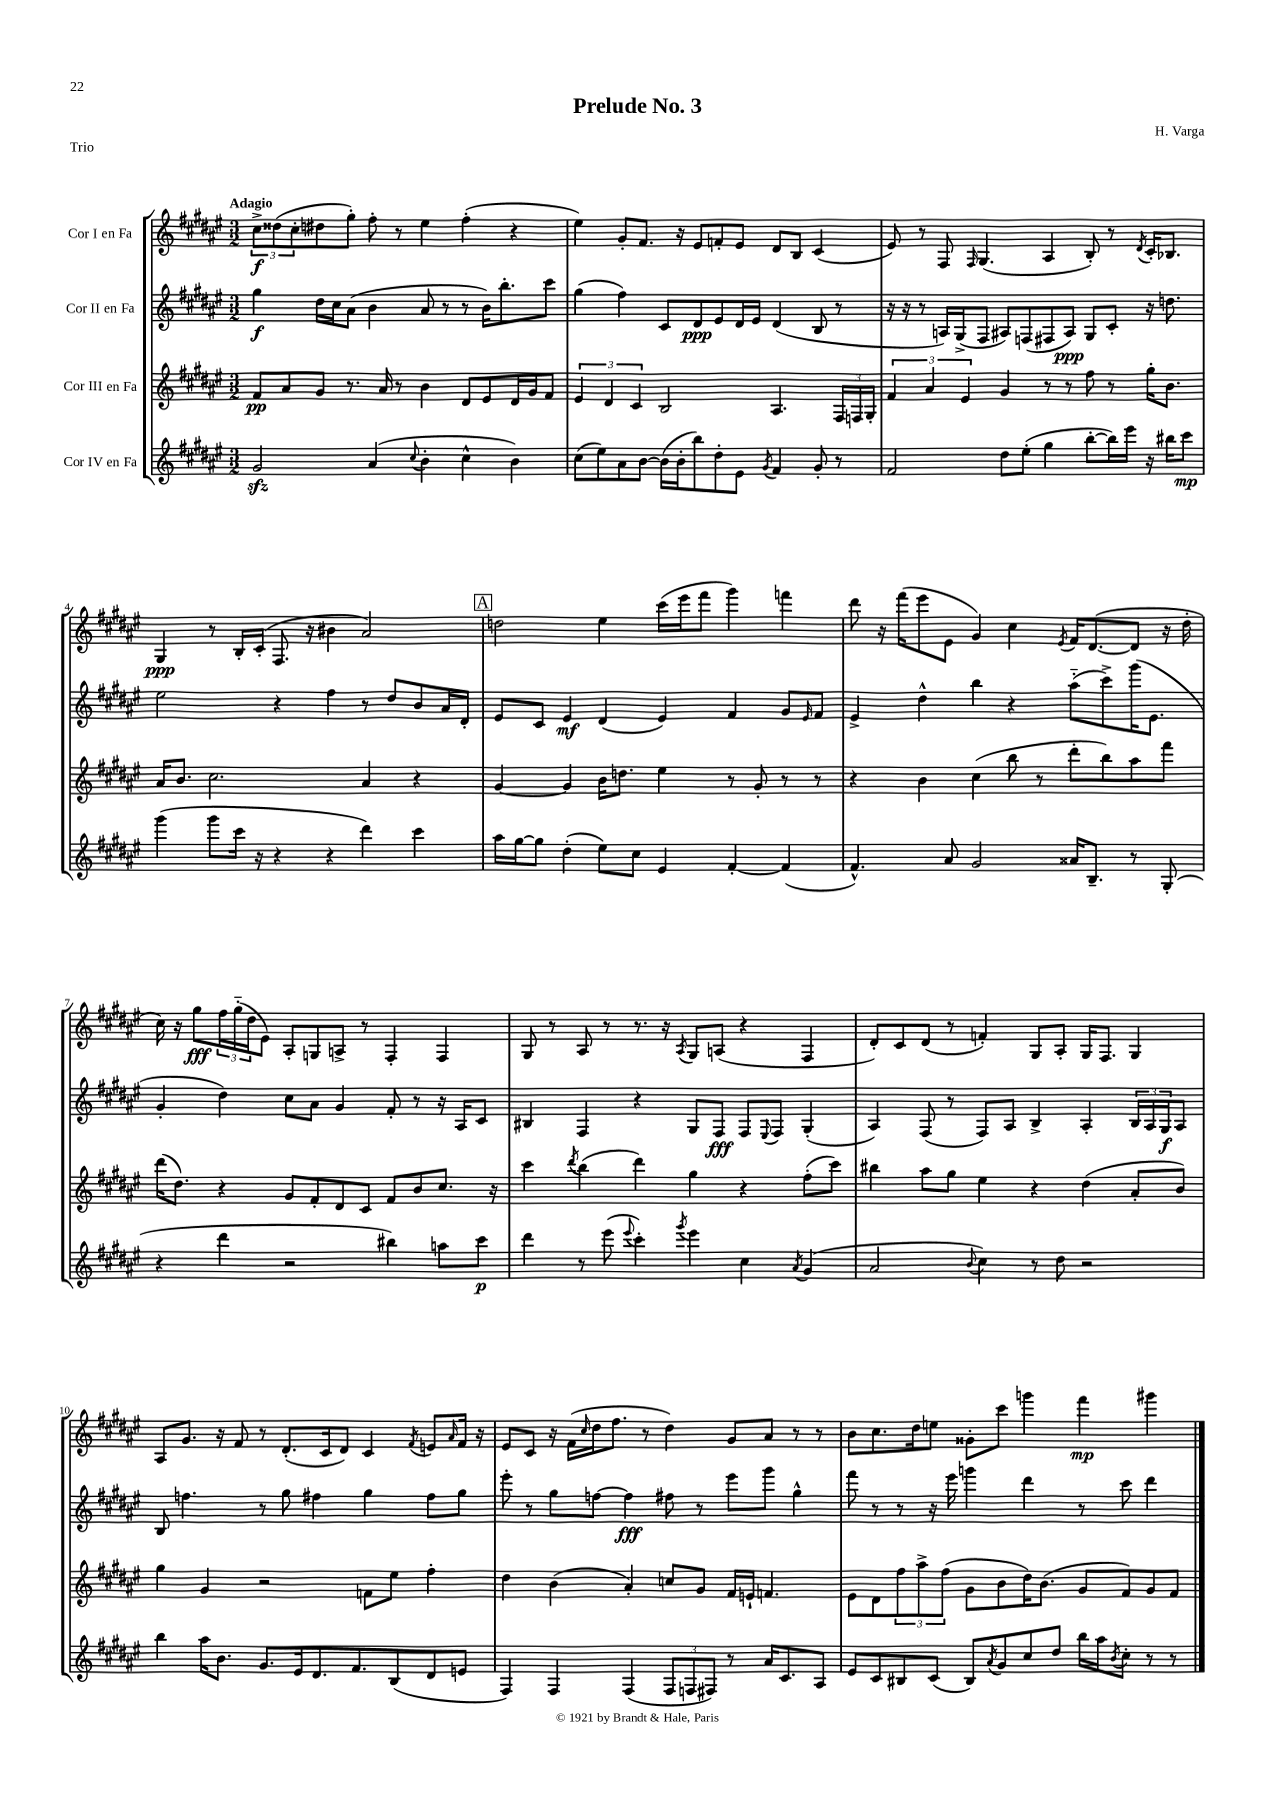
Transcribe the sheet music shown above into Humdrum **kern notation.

**kern	**dynam	**kern	**dynam	**kern	**dynam	**kern	**dynam
*part4	*part4	*part3	*part3	*part2	*part2	*part1	*part1
*staff4	*staff4	*staff3	*staff3	*staff2	*staff2	*staff1	*staff1
*I"Cor IV en Fa	*	*I"Cor III en Fa	*	*I"Cor II en Fa	*	*I"Cor I en Fa	*
*clefG2	*	*clefG2	*	*clefG2	*	*clefG2	*
*k[f#c#g#d#a#e#]	*	*k[f#c#g#d#a#e#]	*	*k[f#c#g#d#a#e#]	*	*k[f#c#g#d#a#e#]	*
*M3/2	*	*M3/2	*	*M3/2	*	*M3/2	*
=1	=1	=1	=1	=1	=1	=1	=1
!	!	!	!	!	!	!LO:TX:a:B:t=Adagio	!
2g#zz/	.	8f#/L	pp	4gg#\	f	12cc#^\L	f
.	.	.	.	.	.	(12dd##X\	.
.	.	8a#/	.	.	.	.	.
.	.	.	.	.	.	12cc#'\	.
.	.	8g#/J	.	16dd#\LL	.	8dd#X\	.
.	.	.	.	16cc#\J	.	.	.
.	.	8.r	.	(8a#\J	.	8gg#'\J)	.
(4a#/	.	.	.	4b\	.	8ff#'\	.
.	.	16a#/	.	.	.	.	.
.	.	8r	.	.	.	8r	.
8qqcc#/	.	.	.	.	.	.	.
4b'\	.	4b\	.	8a#/	.	4ee#\	.
.	.	.	.	8r	.	.	.
4cc#^^\	.	8d#/L	.	8r	.	(4ff#'\	.
.	.	8e#/	.	16b\KL)	.	.	.
.	.	.	.	8.bb'\	.	.	.
4b\)	.	16d#/L	.	.	.	4r	.
.	.	16g#/J	.	.	.	.	.
.	.	8f#/J	.	8ccc#\J	.	.	.
=2	=2	=2	=2	=2	=2	=2	=2
(8cc#\L	.	6e#/	.	(4gg#\	.	4ee#\)	.
8ee#\)	.	.	.	.	.	.	.
.	.	6d#/	.	.	.	.	.
8a#\	.	.	.	4ff#\)	.	8g#'/L	.
.	.	6c#/	.	.	.	.	.
[8b\J	.	.	.	.	.	8.f#/J	.
(16b\LL]	.	2B/	.	8c#/L	.	.	.
16b'\J	.	.	.	.	.	16r	.
8bb\)	.	.	.	8d#/	ppp	8e#/L	.
8dd#'\	.	.	.	8e#/	.	8fn'/	.
8e#\J	.	.	.	16d#/L	.	8e#/J	.
.	.	.	.	16e#/JJ	.	.	.
8qg#/	.	.	.	.	.	.	.
4f#/	.	4.A#/	.	(4d#/	.	8d#/L	.
.	.	.	.	.	.	8B/J	.
8g#'/	.	.	.	8B/	.	(4c#/	.
8r	.	24F#/LL	.	8r	.	.	.
.	.	24Fn/	.	.	.	.	.
.	.	24G#'/JJ	.	.	.	.	.
=3	=3	=3	=3	=3	=3	=3	=3
2f#/	.	6f#/	.	16r	.	8e#/)	.
.	.	.	.	16r	.	.	.
.	.	.	.	8r	.	8r	.
.	.	6a#/	.	.	.	.	.
.	.	.	.	16An/LL)	.	8F#/	.
.	.	.	.	(16G#^/J	.	.	.
.	.	6e#/	.	.	.	.	.
.	.	.	.	.	.	16qqF#/	.
.	.	.	.	8F#/J	.	(4.G#/	.
8dd#\L	.	4g#/	.	8A#X/L)	.	.	.
(8ee#'\J	.	.	.	(8Fn/	.	.	.
4gg#\	.	8r	.	8F#X/	.	4A#/	.
.	.	8r	.	8A#/J)	ppp	.	.
[8bb'\L	.	8ff#\	.	8G#/L	.	8B'/)	.
16bb\L])	.	8r	.	8c#'/J	.	8r	.
16eee#\JJ	.	.	.	.	.	.	.
.	.	.	.	.	.	8qd#/	.
16r	.	16gg#'\KL	.	16r	.	16c#'/KL	.
16bb#X\KL	.	8.b\J	.	8.ddn\	.	8.B-X/J	.
8ccc#\J	mp	.	.	.	.	.	.
!!LO:LB:g=z
=4	=4	=4	=4	=4	=4	=4	=4
(4ggg#\	.	16a#/KL	.	2ee#\	.	4G#/	ppp
.	.	8.b/J	.	.	.	.	.
8ggg#\L	.	2.cc#\	.	.	.	8r	.
16ccc#\Jk	.	.	.	.	.	16B'/LL	.
16r	.	.	.	.	.	(16c#'/JJ	.
4r	.	.	.	4r	.	8.F#/	.
.	.	.	.	.	.	16r	.
4r	.	.	.	4ff#\	.	4b#X\	.
4ddd#\)	.	4a#/	.	8r	.	2a#/)	.
.	.	.	.	8dd#/L	.	.	.
4ccc#\	.	4r	.	8b/	.	.	.
.	.	.	.	16a#/L	.	.	.
.	.	.	.	16d#'/JJ	.	.	.
!!LO:REH:place=s1:t=A
=5	=5	=5	=5	=5	=5	=5	=5
16aa#\LL	.	[4g#/	.	8e#/L	.	2ddn\	.
[16gg#\J	.	.	.	.	.	.	.
8gg#\J]	.	.	.	8c#/J	.	.	.
(4dd#'\	.	4g#/]	.	4e#/	mf	.	.
8ee#\L)	.	16b\KL	.	(4d#/	.	4ee#\	.
.	.	8.ddn\J	.	.	.	.	.
8cc#\J	.	.	.	.	.	.	.
4e#/	.	4ee#\	.	4e#/)	.	(16ccc#\LL	.
.	.	.	.	.	.	16eee#\J	.
.	.	.	.	.	.	8fff#\J	.
[4f#'/	.	8r	.	4f#/	.	4ggg#\)	.
.	.	8g#'/	.	.	.	.	.
(4f#/]	.	8r	.	8g#/L	.	4fffn\	.
.	.	.	.	16qqe#/	.	.	.
.	.	8r	.	8f#/J	.	.	.
=6	=6	=6	=6	=6	=6	=6	=6
4.f#^^/)	.	4r	.	4e#^/	.	8ddd#\	.
.	.	.	.	.	.	16r	.
.	.	.	.	.	.	(16fff#\KL	.
.	.	4b\	.	4dd#^^\	.	8eee#\	.
8a#/	.	.	.	.	.	8e#\J	.
2g#/	.	(4cc#\	.	4bb\	.	4g#/)	.
.	.	8bb\	.	4r	.	4cc#\	.
.	.	8r	.	.	.	.	.
.	.	.	.	.	.	8qe#/	.
16a##X/KL	.	8ddd#'\L	.	(8aa#\L	.	16f#/KL	.
8.B~/J	.	.	.	.	.	([8.d#/	.
.	.	8bb\)	.	8ccc#^\)	.	.	.
8r	.	8aa#\	.	(16ggg#\K	.	8d#/J]	.
.	.	.	.	8.e#\J	.	.	.
(8G#'/	.	8fff#\J	.	.	.	16r	.
.	.	.	.	.	.	16dd#'\	.
!!LO:LB:g=z
=7	=7	=7	=7	=7	=7	=7	=7
4r	.	(16ddd#\KL	.	4g#'/	.	16cc#\)	.
.	.	8.dd#\J)	.	.	.	16r	.
.	.	.	.	.	.	8gg#\L	fff
4ddd#\	.	4r	.	4dd#\)	.	24ff#\L	.
.	.	.	.	.	.	(24gg#\	.
.	.	.	.	.	.	24dd#\J	.
.	.	.	.	.	.	8e#\J)	.
2r	.	8g#/L	.	8cc#\L	.	8A#'/L	.
.	.	8f#'/	.	8a#\J	.	8Gn/	.
.	.	8d#/	.	4g#/	.	8An^/J	.
.	.	8c#/J	.	.	.	8r	.
4bb#X\)	.	8f#/L	.	8f#'/	.	4F#'/	.
.	.	8b/	.	8r	.	.	.
8aan\L	.	8.cc#/J	.	16r	.	4F#/	.
.	.	.	.	16A#/KL	.	.	.
8ccc#\J	p	.	.	8c#/J	.	.	.
.	.	16r	.	.	.	.	.
=8	=8	=8	=8	=8	=8	=8	=8
4ddd#\	.	4ccc#\	.	4B#X/	.	8G#/	.
.	.	.	.	.	.	8r	.
.	.	8qddd#/	.	.	.	.	.
8r	.	(4bb\	.	4F#/	.	8A#/	.
(8eee#\	.	.	.	.	.	8r	.
8qqeee#/	.	.	.	.	.	.	.
4ccc#'\)	.	4ddd#\)	.	4r	.	8.r	.
.	.	.	.	.	.	16r	.
8qggg#/	.	.	.	.	.	8qA#/	.
4eee#\	.	4gg#\	.	8G#/L	.	8G#/L	.
.	.	.	.	8F#/J	fff	(8An/J	.
4cc#\	.	4r	.	8F#/L	.	4r	.
.	.	.	.	8qqE#/	.	.	.
.	.	.	.	8F#/J	.	.	.
8qa#/	.	.	.	.	.	.	.
(4g#/	.	(8ff#'\L	.	(4G#'/	.	4F#/	.
.	.	8ccc#\J)	.	.	.	.	.
=9	=9	=9	=9	=9	=9	=9	=9
2a#/	.	4bb#X\	.	4A#/)	.	8d#'/L)	.
.	.	.	.	.	.	8c#/	.
.	.	8aa#\L	.	(8F#/	.	(8d#/J	.
.	.	8gg#\J	.	8r	.	8r	.
8qqb/	.	.	.	.	.	.	.
4cc#\)	.	4ee#\	.	8F#/L)	.	4fn'/)	.
.	.	.	.	8A#/J	.	.	.
8r	.	4r	.	4B^/	.	8G#/L	.
8dd#\	.	.	.	.	.	8A#'/J	.
2r	.	(4dd#\	.	4A#'/	.	16G#/KL	.
.	.	.	.	.	.	8.F#/J	.
.	.	8a#'/L	.	24B/LL	.	4G#/	.
.	.	.	.	24A#/	.	.	.
.	.	.	.	24G#/J	f	.	.
.	.	8b/J)	.	8A#/J	.	.	.
!!LO:LB:g=z
=10	=10	=10	=10	=10	=10	=10	=10
4bb\	.	4gg#\	.	8B/	.	8A#/L	.
.	.	.	.	4.ffn\	.	8.g#/J	.
16aa#\KL	.	4g#/	.	.	.	.	.
8.b\J	.	.	.	.	.	16r	.
.	.	.	.	.	.	8f#/	.
8.g#/L	.	2r	.	8r	.	8r	.
.	.	.	.	8gg#\	.	(8.d#'/L	.
16e#/k	.	.	.	.	.	.	.
8.d#/	.	.	.	4ff#X\	.	.	.
.	.	.	.	.	.	16c#/k	.
.	.	.	.	.	.	8d#/J)	.
8.f#/	.	.	.	.	.	.	.
.	.	8fn\L	.	4gg#\	.	4c#/	.
(8B/	.	8ee#\J	.	.	.	.	.
.	.	.	.	.	.	8qf#/	.
8d#/	.	4ff#'\	.	8ff#\L	.	8en/L	.
.	.	.	.	.	.	16qqa#/	.
8en/J	.	.	.	8gg#\J	.	16f#/Jk	.
.	.	.	.	.	.	16r	.
=11	=11	=11	=11	=11	=11	=11	=11
4F#/)	.	4dd#\	.	8eee#'\	.	8e#/L	.
.	.	.	.	8r	.	8c#/J	.
4F#/	.	(4b\	.	8gg#\L	.	16r	.
.	.	.	.	.	.	(16f#\LL	.
.	.	.	.	.	.	16qqcc#/	.
.	.	.	.	[8ffn\J	.	16dd#\J	.
.	.	.	.	.	.	8.ff#\J	.
(4F#/	.	4a#'/)	.	4ff\]	fff	.	.
.	.	.	.	.	.	8r	.
12F#/L	.	8ccn/L	.	8ff#X\	.	4dd#\)	.
12Fn/	.	.	.	.	.	.	.
.	.	8g#/J	.	8r	.	.	.
12F#X/J)	.	.	.	.	.	.	.
8r	.	16f#/LL	.	8eee#\L	.	8g#/L	.
.	.	16en`/JJ	.	.	.	.	.
16a#/KL	.	4.fn/	.	8ggg#\J	.	8a#/J	.
8.c#/	.	.	.	.	.	.	.
.	.	.	.	4gg#^^\	.	8r	.
8A#/J	.	.	.	.	.	8r	.
=12	=12	=12	=12	=12	=12	=12	=12
8e#/L	.	8e#\L	.	8fff#\	.	8b\L	.
8c#/	.	8d#\	.	8r	.	8.cc#\	.
8B#X/	.	12ff#\	.	8r	.	.	.
.	.	.	.	.	.	16dd#\k	.
.	.	12aa#^\	.	.	.	.	.
(8c#/J	.	.	.	16r	.	8een\J	.
.	.	(12ff#\J	.	.	.	.	.
.	.	.	.	16eee#\	.	.	.
8B#/L)	.	8g#\L	.	4gggn\	.	8g##X'\L	.
8qa#/	.	.	.	.	.	.	.
8g#/	.	8b\	.	.	.	8ccc#\J	.
8cc#/	.	16dd#\K)	.	4ddd#\	.	4gggn\	.
.	.	(8.b\J	.	.	.	.	.
8dd#/J	.	.	.	.	.	.	.
16bb\LL	.	8g#/L	.	8r	.	4fff#\	mp
16aa#\J	.	.	.	.	.	.	.
8qb/	.	.	.	.	.	.	.
8cc#'\J	.	8f#/)	.	8ccc#\	.	.	.
8r	.	8g#/	.	4ddd#\	.	4ggg#X\	.
8r	.	8f#/J	.	.	.	.	.
==	==	==	==	==	==	==	==
*-	*-	*-	*-	*-	*-	*-	*-
